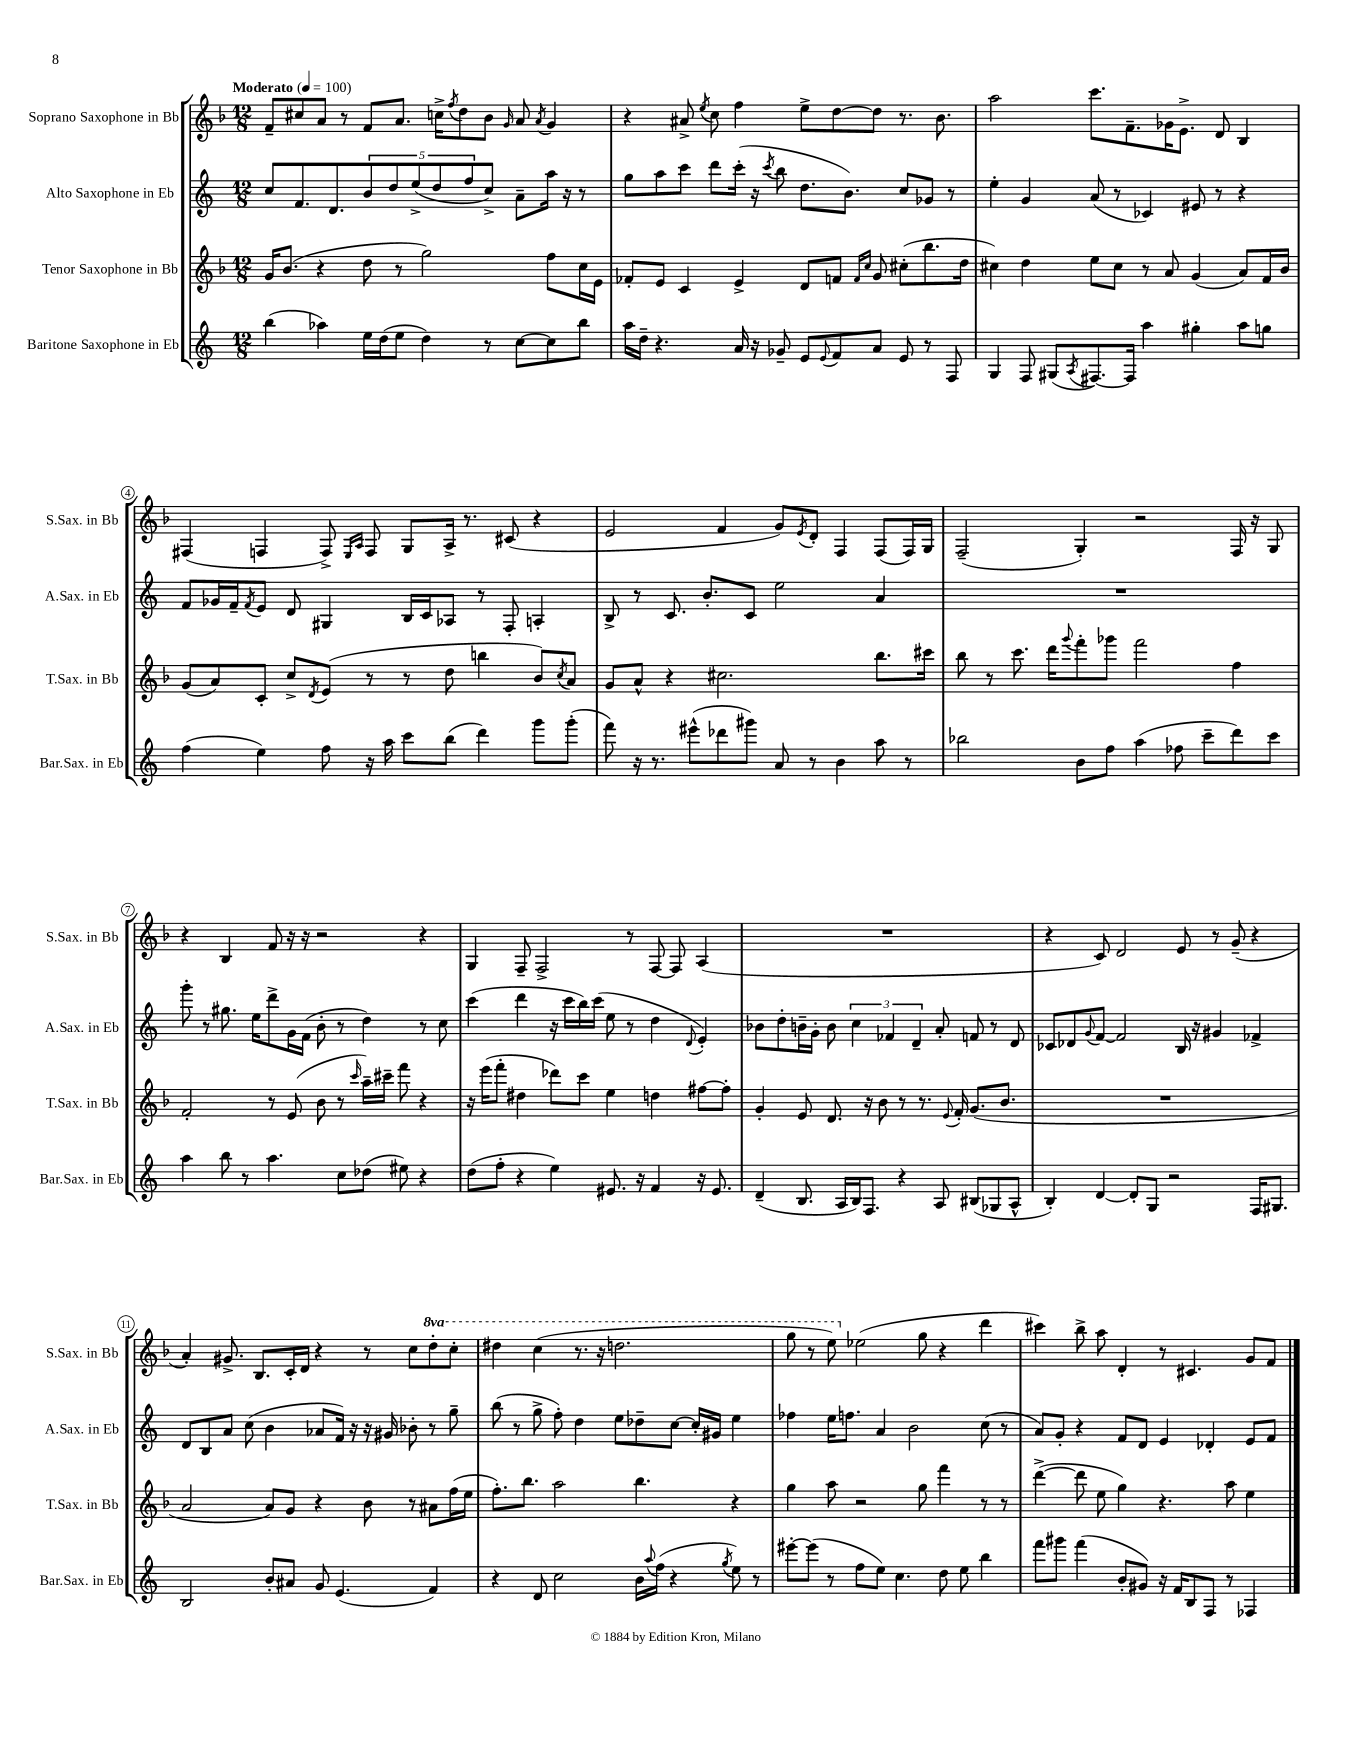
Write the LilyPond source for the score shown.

<<
\new StaffGroup <<
\new Staff = "s0" \with { instrumentName = "Soprano Saxophone in Bb" shortInstrumentName = "S.Sax. in Bb" } {
    \clef treble \key f \major \numericTimeSignature \time 12/8 \set Staff.ottavationMarkups = #ottavation-simple-ordinals \tempo "Moderato" 4 = 100
    f'8-- cis''8 a'8 r8 f'8 a'8. c''16-> \acciaccatura { f''8 } d''8 bes'8 \grace { g'16 } a'8 \acciaccatura { a'8 } g'4 |
    r4 ais'8-> \acciaccatura { e''8 } c''8 f''4 e''8-> d''8~ d''8 r8. bes'8. |
    a''2 c'''8. f'8.-- ges'16 e'8.-> d'8 bes4 |
    fis4( f4 f8->) \grace { e16 a16 } f8 g8 a16-> r8. cis'8( r4 |
    e'2 f'4 g'8) \acciaccatura { e'8 } d'8-. f4 f8( f16) g16 |
    f2--( g4-.) r2 f16 r16 g8 |
    r4 bes4 f'8 r16 r16 r2 r4 |
    g4 f8-- f2-> r8 f8~ f8 a4( |
    R1. |
    r4 c'8) d'2 e'8 r8 g'8--( r4 |
    a'4-.) gis'8.-> bes8. c'16-. d'16 r4 r8 c''8 \ottava #1 d'''8-. c'''8-. |
    dis'''4 c'''4( r8. r16 d'''2. |
    g'''8 r8 e'''8) \ottava #0 ees''2( g''8 r4 d'''4 |
    cis'''4) bes''8-> a''8 d'4-. r8 cis'4. g'8 f'8 \bar "|." |
}
\new Staff = "s1" \with { instrumentName = "Alto Saxophone in Eb" shortInstrumentName = "A.Sax. in Eb" } {
    \clef treble \key c \major \numericTimeSignature \time 12/8
    c''8 f'8. d'8. \tuplet 5/4 { b'8 d''8 e''8->( d''8 f''8 } c''8->) a'8-- a''16 r16 r8 |
    g''8 a''8 c'''8 d'''8 c'''16-.( r16 \acciaccatura { c'''8 } b''8 d''8. b'8.) c''8 ges'8 r8 |
    e''4-. g'4 a'8( r8 ces'4) eis'8 r8 r4 |
    f'8 ges'16 f'16-- \acciaccatura { f'8 } e'8 d'8 gis4 b16 c'16 aes8 r8 f8-. a4-. |
    b8-> r8 c'8. b'8.-. c'8 e''2 a'4 |
    R1. |
    g'''8-. r8 gis''8. e''16 d'''8-> g'16 f'16( b'8-. r8 d''4) r8 c''8 |
    c'''4( d'''4 r16 c'''16 b''16) c'''16( e''8 r8 d''4 \appoggiatura { d'8 } e'4-.) |
    bes'8 d''8-. b'16-- g'16-. b'8 \tuplet 3/2 { c''4 fes'4 d'4-- } a'8-. f'8 r8 d'8 |
    ces'8 des'8 \appoggiatura { g'8 } f'8~ f'2 b16 r16 gis'4 fes'4-> |
    d'8 b8 a'8 c''8( b'4 aes'8 f'16) r16 r16 gis'16 bes'8-. r8 g''8-- |
    b''8( r8 g''8-> f''8-.) d''4 e''8 des''8-- c''8~ c''16-. gis'16 e''4 |
    fes''4 e''16 f''8. a'4 b'2 c''8( r8 |
    a'8) g'8-. r4 f'8 d'8 e'4 des'4-. e'8 f'8 \bar "|." |
}
\new Staff = "s2" \with { instrumentName = "Tenor Saxophone in Bb" shortInstrumentName = "T.Sax. in Bb" } {
    \clef treble \key f \major \numericTimeSignature \time 12/8
    g'16 bes'8.( r4 d''8 r8 g''2) f''8 c''16 e'16 |
    fes'8-. e'8 c'4 e'4-> d'8 f'8 \grace { f'16 c''16 } g'8 cis''8-.( bes''8. d''16 |
    cis''4) d''4 e''8 cis''8 r8 a'8 g'4( a'8) f'16 bes'16 |
    g'8( a'8) c'8-. c''8-> \acciaccatura { d'8 } e'8( r8 r8 d''8 b''4 bes'8) \acciaccatura { c''8 } a'8 |
    g'8 a'8-^ r4 cis''2. bes''8. cis'''16 |
    bes''8 r8 c'''8. d'''16 \appoggiatura { g'''8 } f'''8-. ges'''8 f'''2 f''4 |
    f'2-. r8 e'8( bes'8 r8 \grace { c'''16 } a''16--) cis'''16-- f'''8 r4 |
    r16 e'''16( f'''8-. dis''4 des'''8) c'''8 e''4 d''4 fis''8~ fis''8-. |
    g'4-. e'8 d'8. r16 bes'8 r8 r8. \appoggiatura { e'8 } f'16-. g'8.( bes'8. |
    R1. |
    a'2 a'8) g'8 r4 bes'8 r8 ais'8 f''16( e''16 |
    f''8.-.) bes''8. a''2 bes''4. r4 |
    g''4 a''8 r2 g''8 f'''4 r8 r8 |
    d'''4~->( d'''8 e''8 g''4) r4. a''8 e''4 \bar "|." |
}
\new Staff = "s3" \with { instrumentName = "Baritone Saxophone in Eb" shortInstrumentName = "Bar.Sax. in Eb" } {
    \clef treble \key c \major \numericTimeSignature \time 12/8
    b''4( aes''4) e''16 d''16( e''8 d''4) r8 c''8~ c''8 b''8 |
    a''16 d''16-- r4. a'16 r16 ges'8-- e'8 \appoggiatura { e'8 } f'8 a'8 e'8 r8 f8 |
    g4 f8 gis8( \acciaccatura { a8 } fis8.~) fis16 a''4 gis''4-. a''8 g''8 |
    f''4( e''4) f''8 r16 a''16 c'''8 b''8( d'''4) g'''8 g'''8-.( |
    f'''8) r16 r8. eis'''8-^( des'''8 gis'''8) a'8 r8 b'4 a''8 r8 |
    bes''2 b'8 f''8 a''4( fes''8 c'''8-- d'''8) c'''8 |
    a''4 b''8 r8 a''4. c''8 des''8( eis''8) r4 |
    d''8( f''8-. r4 e''4) eis'8. r16 f'4 r16 eis'8. |
    d'4--( b8. a16 b16) f8. r4 a8 bis8( ges8 a8-^ |
    b4-.) d'4~ d'8-. g8 r2 f16 gis8. |
    b2 b'8-. ais'8 g'8 e'4.( f'4) |
    r4 d'8 c''2 b'16 \appoggiatura { a''8 } f''16( r4 \acciaccatura { g''8 } e''8) r8 |
    eis'''8~-. eis'''8( r8 f''8 e''8) c''4. d''8 e''8 b''4 |
    f'''8 gis'''8 f'''4( b'8-. gis'8) r16 f'16 b8 f8 r8 fes4 \bar "|." |
}
>>
>>
\layout { \context { \Score \override BarNumber.stencil = #(make-stencil-circler 0.1 0.3 ly:text-interface::print) } }
